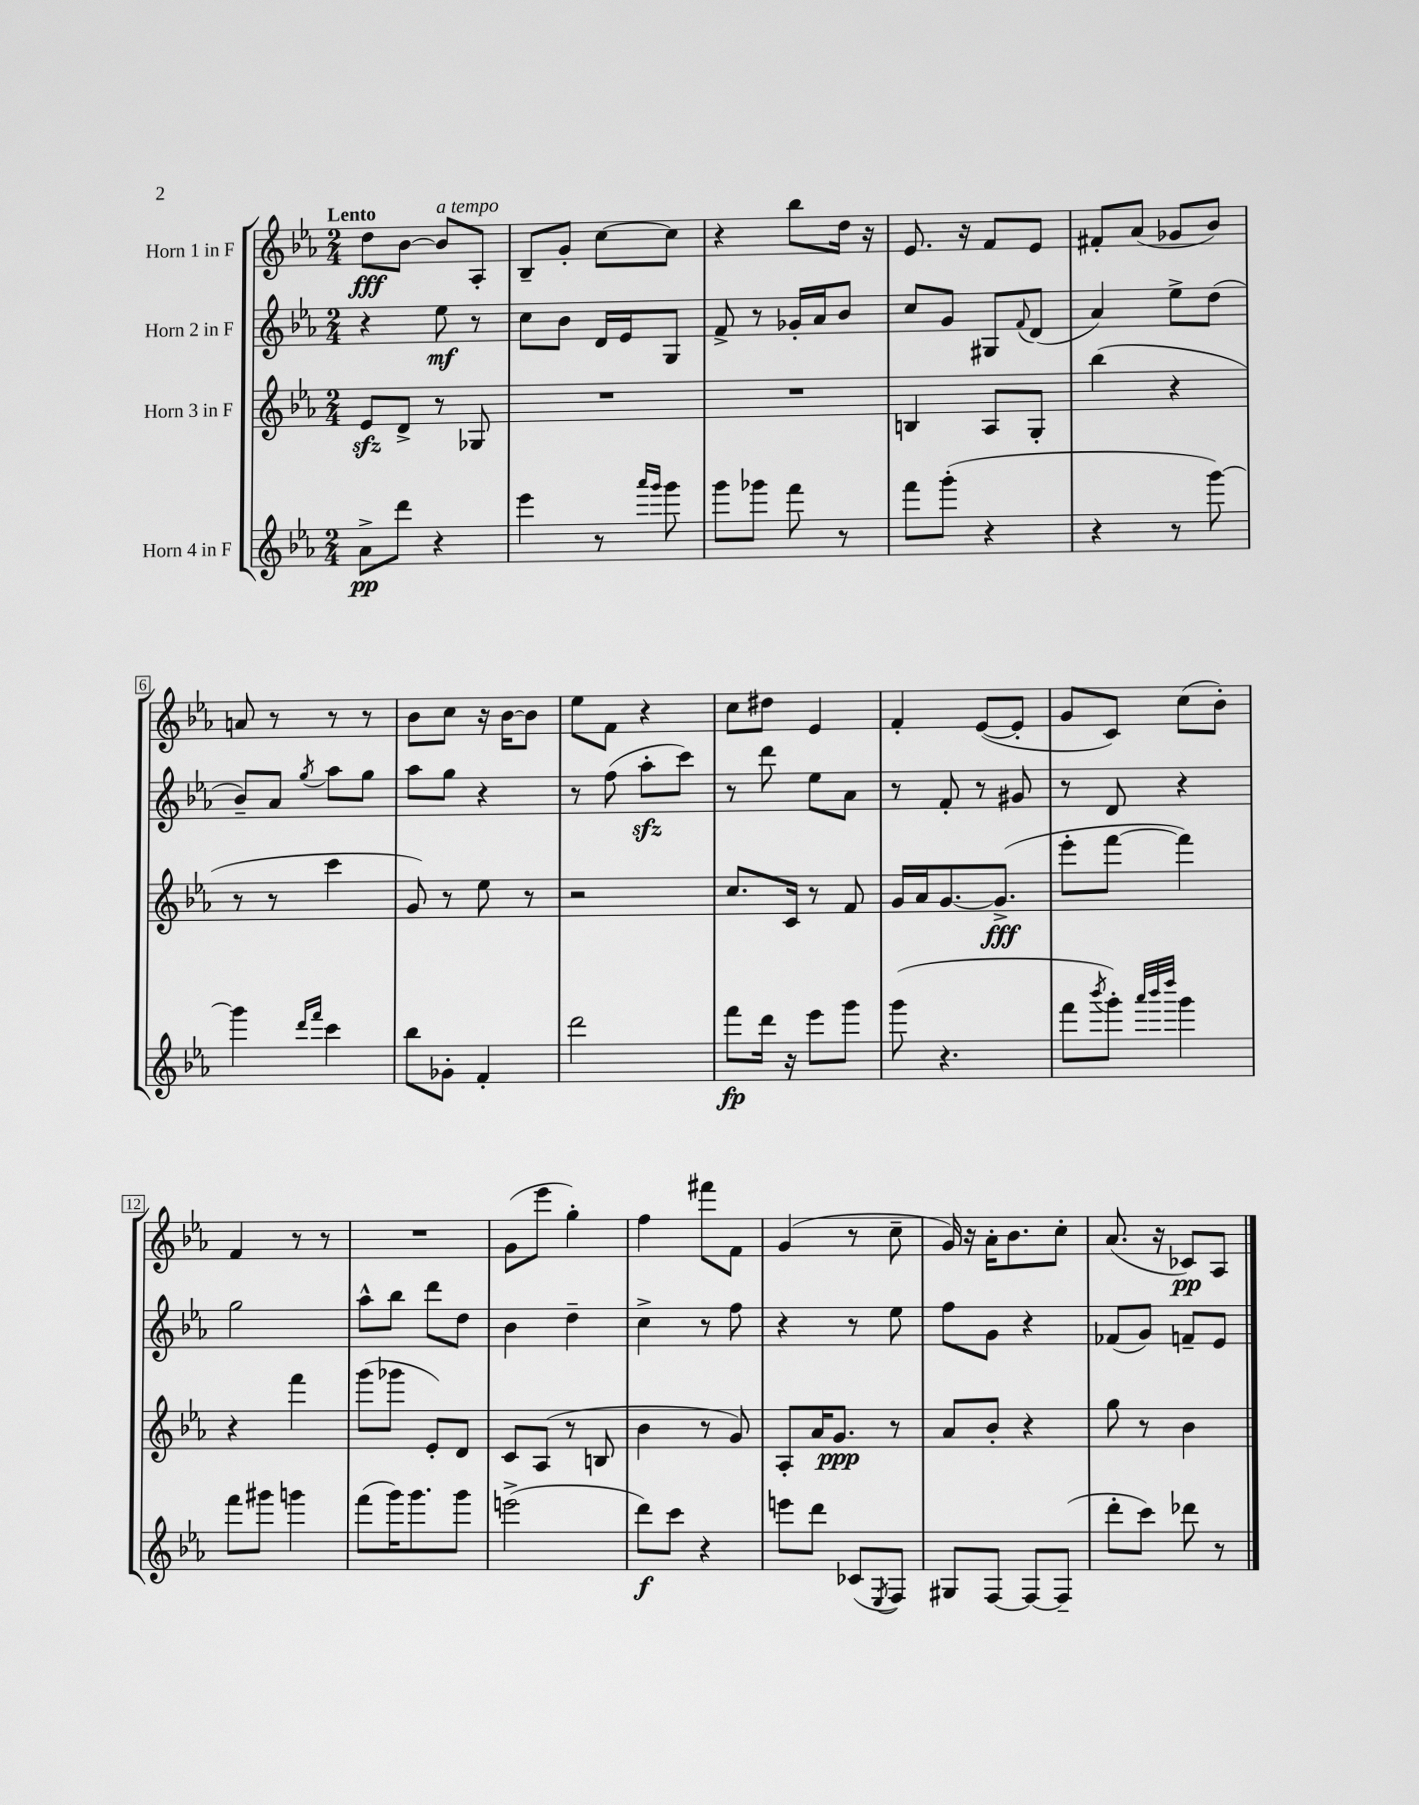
<<
\new StaffGroup <<
\new Staff = "s0" \with { instrumentName = "Horn 1 in F" } {
    \clef treble \key ees \major \numericTimeSignature \time 2/4 \tempo "Lento"
    d''8\fff bes'8~ bes'8^\markup { \italic "a tempo" } aes8-. |
    bes8-- g'8-. c''8~ c''8 |
    r4 bes''8 d''16 r16 |
    ees'8. r16 f'8 ees'8 |
    fis'8-. aes'8( ges'8 bes'8) |
    a'8 r8 r8 r8 |
    bes'8 c''8 r16 bes'16~ bes'8 |
    ees''8 f'8 r4 |
    c''8 dis''8 ees'4 |
    f'4-. ees'8~( ees'8-. |
    g'8 c'8) c''8( bes'8-.) |
    f'4 r8 r8 |
    R2 |
    g'8( ees'''8 g''4-.) |
    f''4 fis'''8 f'8 |
    g'4( r8 c''8-- |
    g'16) r16 aes'16-. bes'8. c''8-. |
    aes'8.( r16 ces'8\pp) aes8 \bar "|." |
}
\new Staff = "s1" \with { instrumentName = "Horn 2 in F" } {
    \clef treble \key ees \major \numericTimeSignature \time 2/4
    r4 ees''8\mf r8 |
    c''8 bes'8 d'16 ees'16 g8 |
    f'8-> r8 ges'16-. aes'16 bes'8 |
    c''8 g'8 gis8 \appoggiatura { f'8 } d'8( |
    aes'4) ees''8-> d''8( |
    bes'8--) aes'8 \acciaccatura { g''8 } aes''8 g''8 |
    aes''8 g''8 r4 |
    r8 f''8( aes''8-.\sfz c'''8) |
    r8 d'''8 ees''8 aes'8 |
    r8 f'8-. r8 gis'8 |
    r8 d'8 r4 |
    g''2 |
    aes''8-^ bes''8 d'''8 d''8 |
    bes'4 d''4-- |
    c''4-> r8 f''8 |
    r4 r8 ees''8 |
    f''8 g'8 r4 |
    fes'8( g'8) f'8-- ees'8 \bar "|." |
}
\new Staff = "s2" \with { instrumentName = "Horn 3 in F" } {
    \clef treble \key ees \major \numericTimeSignature \time 2/4
    ees'8\sfz d'8-> r8 ges8 |
    R2 |
    R2 |
    b4 aes8 g8-. |
    bes''4( r4 |
    r8 r8 c'''4 |
    g'8) r8 ees''8 r8 |
    r2 |
    c''8. c'16 r8 f'8 |
    g'16 aes'16 g'8.~ g'8.->\fff( |
    ees'''8-. f'''8~ f'''4) |
    r4 f'''4 |
    g'''8( ges'''8 ees'8-.) d'8 |
    c'8 aes8( r8 b8 |
    bes'4 r8 g'8) |
    aes8-. aes'16 g'8.\ppp r8 |
    aes'8 bes'8-. r4 |
    g''8 r8 bes'4 \bar "|." |
}
\new Staff = "s3" \with { instrumentName = "Horn 4 in F" } {
    \clef treble \key ees \major \numericTimeSignature \time 2/4
    aes'8->\pp d'''8 r4 |
    ees'''4 r8 \grace { aes'''16 g'''16 } g'''8 |
    g'''8 ges'''8 f'''8 r8 |
    f'''8 g'''8-.( r4 |
    r4 r8 g'''8~) |
    g'''4 \grace { d'''16 f'''16 } c'''4 |
    bes''8 ges'8-. f'4-. |
    d'''2 |
    f'''8\fp d'''16 r16 ees'''8 g'''8 |
    g'''8( r4. |
    f'''8 \acciaccatura { bes'''8 } g'''8-.) \grace { aes'''32 bes'''32 d''''32 } g'''4 |
    f'''8 gis'''8 g'''4 |
    f'''8( g'''16) g'''8. g'''8 |
    e'''2->( |
    d'''8\f) c'''8 r4 |
    e'''8 d'''8 ces'8( \acciaccatura { ees8 } f8) |
    gis8 f8~ f8~ f8--( |
    d'''8-. c'''8) des'''8 r8 \bar "|." |
}
>>
>>
\layout { \context { \Score \override BarNumber.stencil = #(make-stencil-boxer 0.1 0.3 ly:text-interface::print) } }
